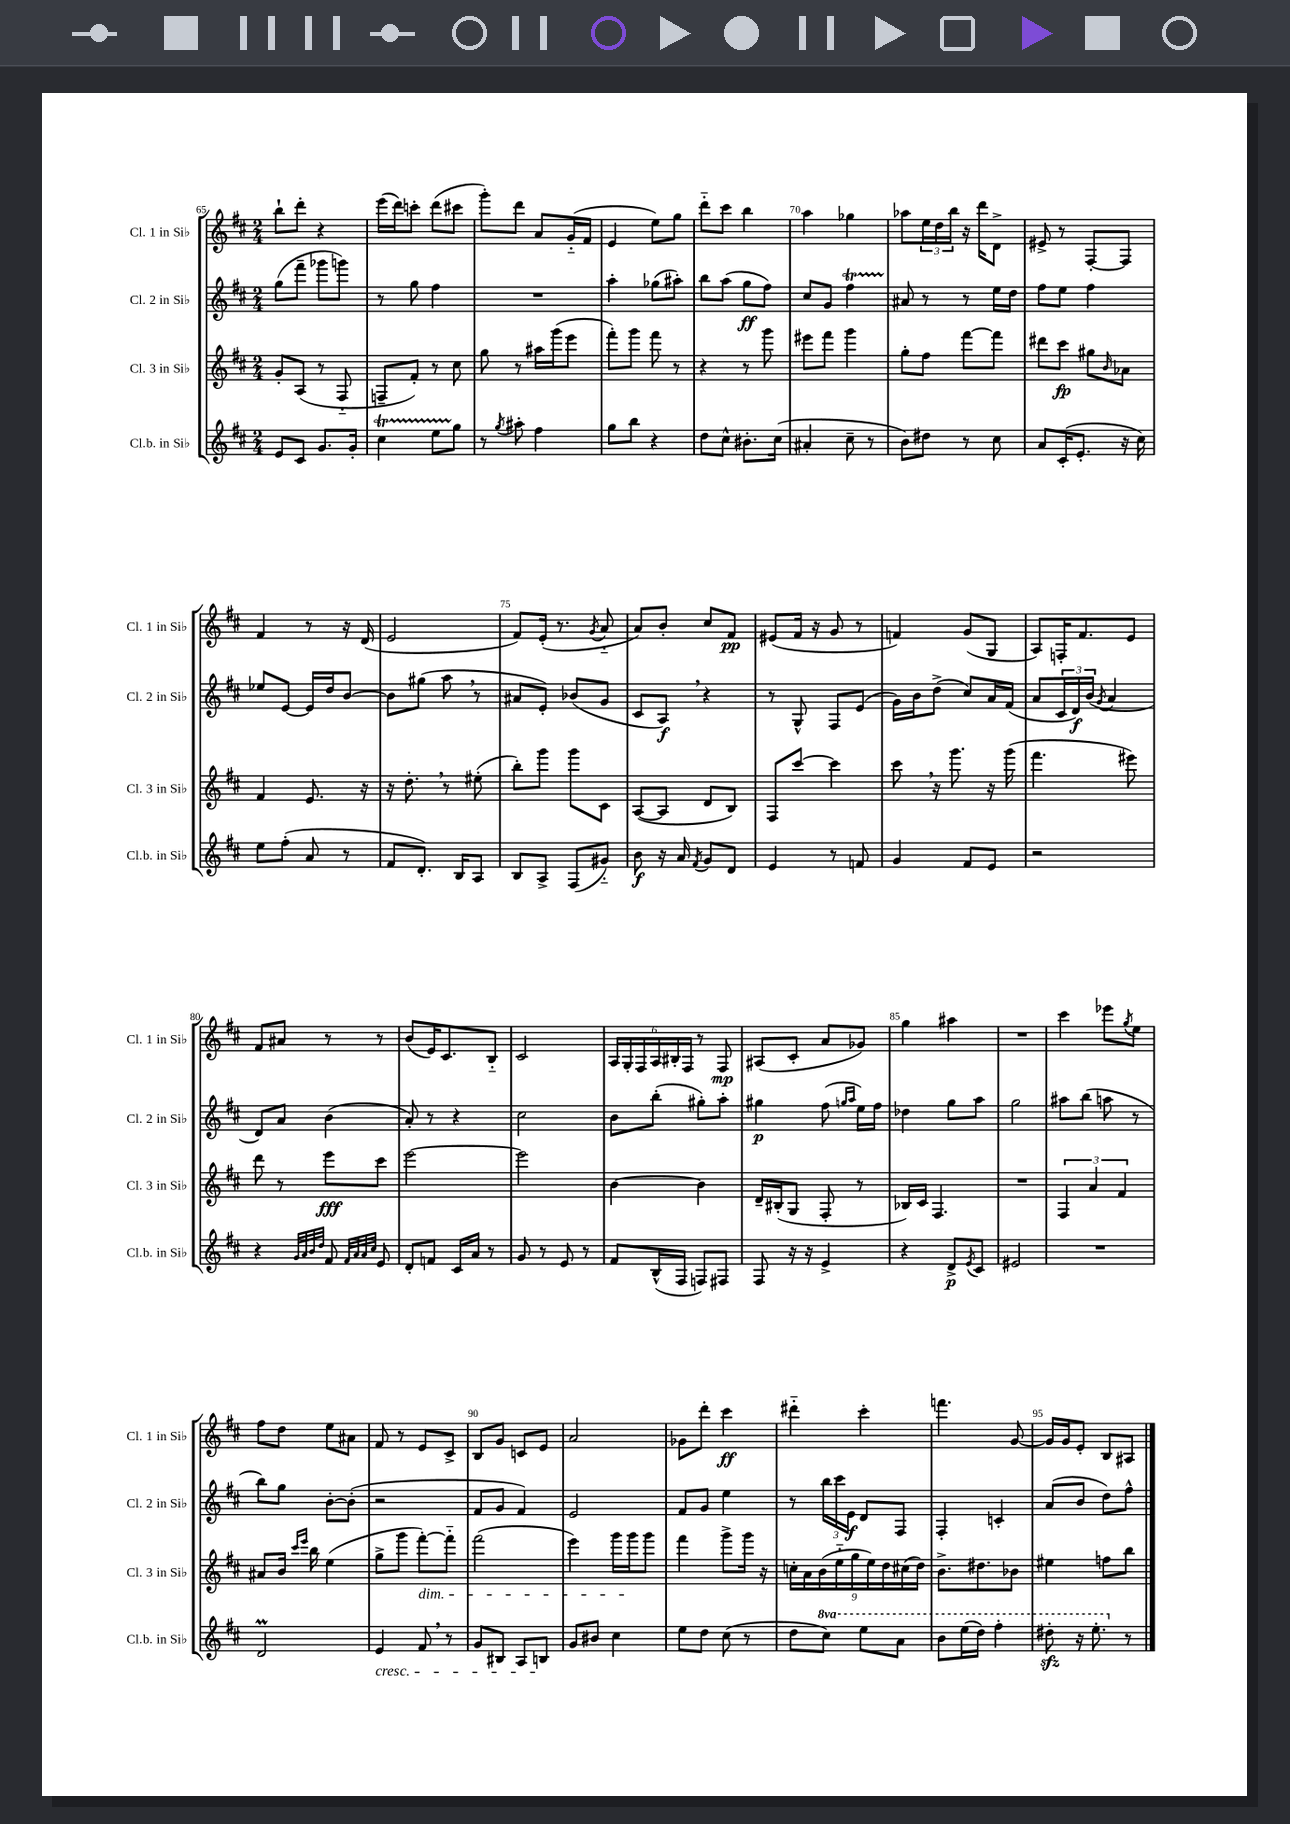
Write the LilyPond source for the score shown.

<<
\new StaffGroup <<
\new Staff = "s0" \with { instrumentName = "Cl. 1 in Sib" shortInstrumentName = "Cl. 1 in Sib" } {
    \clef treble \key d \major \numericTimeSignature \time 2/4
    b''8-! d'''8-. r4 |
    e'''16( d'''16) c'''8-. d'''8( cis'''8 |
    g'''8-.) d'''8 a'8 g'16-_( fis'16 |
    e'4 e''8) g''8 |
    d'''8-_ cis'''8 b''4 |
    a''4 ges''4 |
    aes''8 \tuplet 3/2 { e''16 d''16 b''16 } r16 d'''16 d'8-> |
    eis'8-> r8 fis8~-. fis8 |
    fis'4 r8 r16 d'16( |
    e'2 |
    fis'8) e'16-.( r8. \acciaccatura { g'8 } a'8-_ |
    a'8) b'8-. cis''8 fis'8\pp |
    eis'8( fis'16 r16 g'8 r8 |
    f'4) g'8( g8 |
    a8) f16-. fis'8. e'8 |
    fis'8 ais'8 r8 r8 |
    b'8( e'16) cis'8. b8-_ |
    cis'2 |
    \tuplet 6/4 { a16 g16-. fis16 a16 bis16-. fis16 } r8 fis8\mp |
    ais8( cis'8-. a'8 ges'8) |
    g''4 ais''4 |
    R2 |
    cis'''4 ees'''8 \acciaccatura { g''8 } e''8 |
    fis''8 d''8 e''8 ais'8 |
    fis'8 r8 e'8 cis'8-> |
    b8 g'8 c'8 e'8 |
    a'2 |
    ges'8 d'''8-. cis'''4\ff |
    dis'''4-_ cis'''4-. |
    f'''4. g'8~ |
    g'16 g'16 e'8-. b8 ais8 \bar "|." |
}
\new Staff = "s1" \with { instrumentName = "Cl. 2 in Sib" shortInstrumentName = "Cl. 2 in Sib" } {
    \clef treble \key d \major \numericTimeSignature \time 2/4
    g''8( fis'''8-- ges'''8 g'''8) |
    r8 g''8 fis''4 |
    R2 |
    a''4-. ges''8( ais''8-.) |
    b''8 a''8( g''8\ff fis''8) |
    cis''8 g'8 fis''4\startTrillSpan |
    ais'8\stopTrillSpan r8 r8 e''16 d''16 |
    fis''8 e''8 fis''4 |
    ees''8 e'8~ e'16 d''16 b'8~ |
    b'8 gis''8( a''8 \breathe r8 |
    ais'8 e'8-.) bes'8( g'8 |
    cis'8 a8\f) \breathe r4 |
    r8 g8-^ fis8 e'8( |
    g'16) b'16 d''8->( cis''8) a'16 fis'16( |
    a'8 \tuplet 3/2 { cis'16 d'16\f) b'16( } \acciaccatura { g'8 } a'4 |
    d'8) a'8 b'4( |
    a'8-.) r8 r4 |
    cis''2 |
    b'8 b''8-.( gis''8-.) a''8-. |
    gis''4\p fis''8( \grace { g''16 a''16 } e''16) fis''16 |
    des''4 g''8 a''8 |
    g''2 |
    ais''8 b''8( a''8 r8 |
    b''8) g''8 b'8~-. b'8-.( |
    r2 |
    fis'8 g'8 fis'4) |
    e'2 |
    fis'8 g'8 e''4 |
    r8 \tuplet 3/2 { b''16 cis'''16 e'16\f } d'8 fis8 |
    fis4-. c'4-. |
    a'8( b'8 d''8) fis''8-^ \bar "|." |
}
\new Staff = "s2" \with { instrumentName = "Cl. 3 in Sib" shortInstrumentName = "Cl. 3 in Sib" } {
    \clef treble \key d \major \numericTimeSignature \time 2/4
    g'8-. a8( r8 fis8-_ |
    f8-- fis'8-.) r8 cis''8 |
    g''8 r8 ais''16 g'''16( e'''8 |
    fis'''8-.) g'''8 fis'''8 r8 |
    r4 r8 g'''8 |
    eis'''8 fis'''8 g'''4 |
    g''8-. fis''8 fis'''8~ fis'''8 |
    dis'''8 cis'''8\fp gis''8 \grace { b'16 } aes'8 |
    fis'4 e'8. r16 |
    r16 d''8.-. \breathe r8 eis''8-.( |
    b''8-.) g'''8 g'''8 cis'8 |
    a8~( a8 d'8 b8) |
    fis8 cis'''8~ cis'''4 |
    cis'''8 \breathe r16 g'''8. r16 g'''16( |
    fis'''4. eis'''8) |
    d'''8 r8 e'''8\fff cis'''8 |
    e'''2~ |
    e'''2 |
    b'4~ b'4 |
    d'16-- bis16-.( g8 fis8-. r8 |
    bes16) cis'16 fis4. |
    R2 |
    \tuplet 3/2 { fis4 a'4 fis'4 } |
    ais'8 b'16 \grace { cis'''16 e'''16 } b''16 e''4( |
    g''8-> g'''8 fis'''8~-.\dim) fis'''8-_ |
    fis'''2( |
    e'''4) g'''16 g'''16\! g'''8 |
    fis'''4 g'''8-> g'''16 r16 |
    \tuplet 9/8 { c''16-. a'16 b'16( e''16-_ g''16 e''16) d''16 cis''16( d''16) } |
    b'8.-> dis''8. bes'8 |
    eis''4 f''8 b''8 \bar "|." |
}
\new Staff = "s3" \with { instrumentName = "Cl.b. in Sib" shortInstrumentName = "Cl.b. in Sib" } {
    \clef treble \key d \major \numericTimeSignature \time 2/4 \set Staff.ottavationMarkups = #ottavation-simple-ordinals
    e'8 cis'8 g'8. g'16-. |
    cis''4\startTrillSpan e''8 g''8\stopTrillSpan |
    r8 \acciaccatura { g''8 } ais''8-. fis''4 |
    g''8 b''8 r4 |
    d''8 cis''8-^ bis'8.-. cis''16( |
    ais'4-. cis''8-- r8 |
    b'8) dis''8 r8 cis''8 |
    a'8 cis'16-.( e'8.-. r16 cis''16) |
    e''8 fis''8-.( a'8 r8 |
    fis'8 d'8.-.) b16 a8 |
    b8 a8-> fis8( gis'8-_) |
    b'8\f r16 a'16 \acciaccatura { fis'8 } g'8 d'8 |
    e'4 r8 f'8 |
    g'4 fis'8 e'8 |
    r2 |
    r4 \grace { g'32 a'32 b'32 d''32 } fis'8 \grace { fis'32 a'32 a'32 cis''32 } e'8 |
    d'8-. f'8 cis'16 a'16 r8 |
    g'8 r8 e'8 r8 |
    fis'8 b16-^( fis16 f8) fis8 |
    fis8 r16 r16 e'4-> |
    r4 d'8->\p \acciaccatura { e'8 } cis'8 |
    eis'2 |
    R2 |
    d'2\prall |
    e'4\cresc fis'8 \breathe r8 |
    g'8 bis8 a8 b8\! |
    g'8 bis'8 cis''4 |
    e''8 d''8 cis''8( r8 |
    d''8 \ottava #1 cis'''8) e'''8 a''8 |
    b''8 e'''16( d'''16) fis'''4-. |
    dis'''8-.\sfz r16 e'''8.-. \ottava #0 r8 \bar "|." |
}
>>
>>
\layout { \context { \Score currentBarNumber = #65 \override BarNumber.break-visibility = ##(#f #t #t) barNumberVisibility = #(every-nth-bar-number-visible 5) } }
